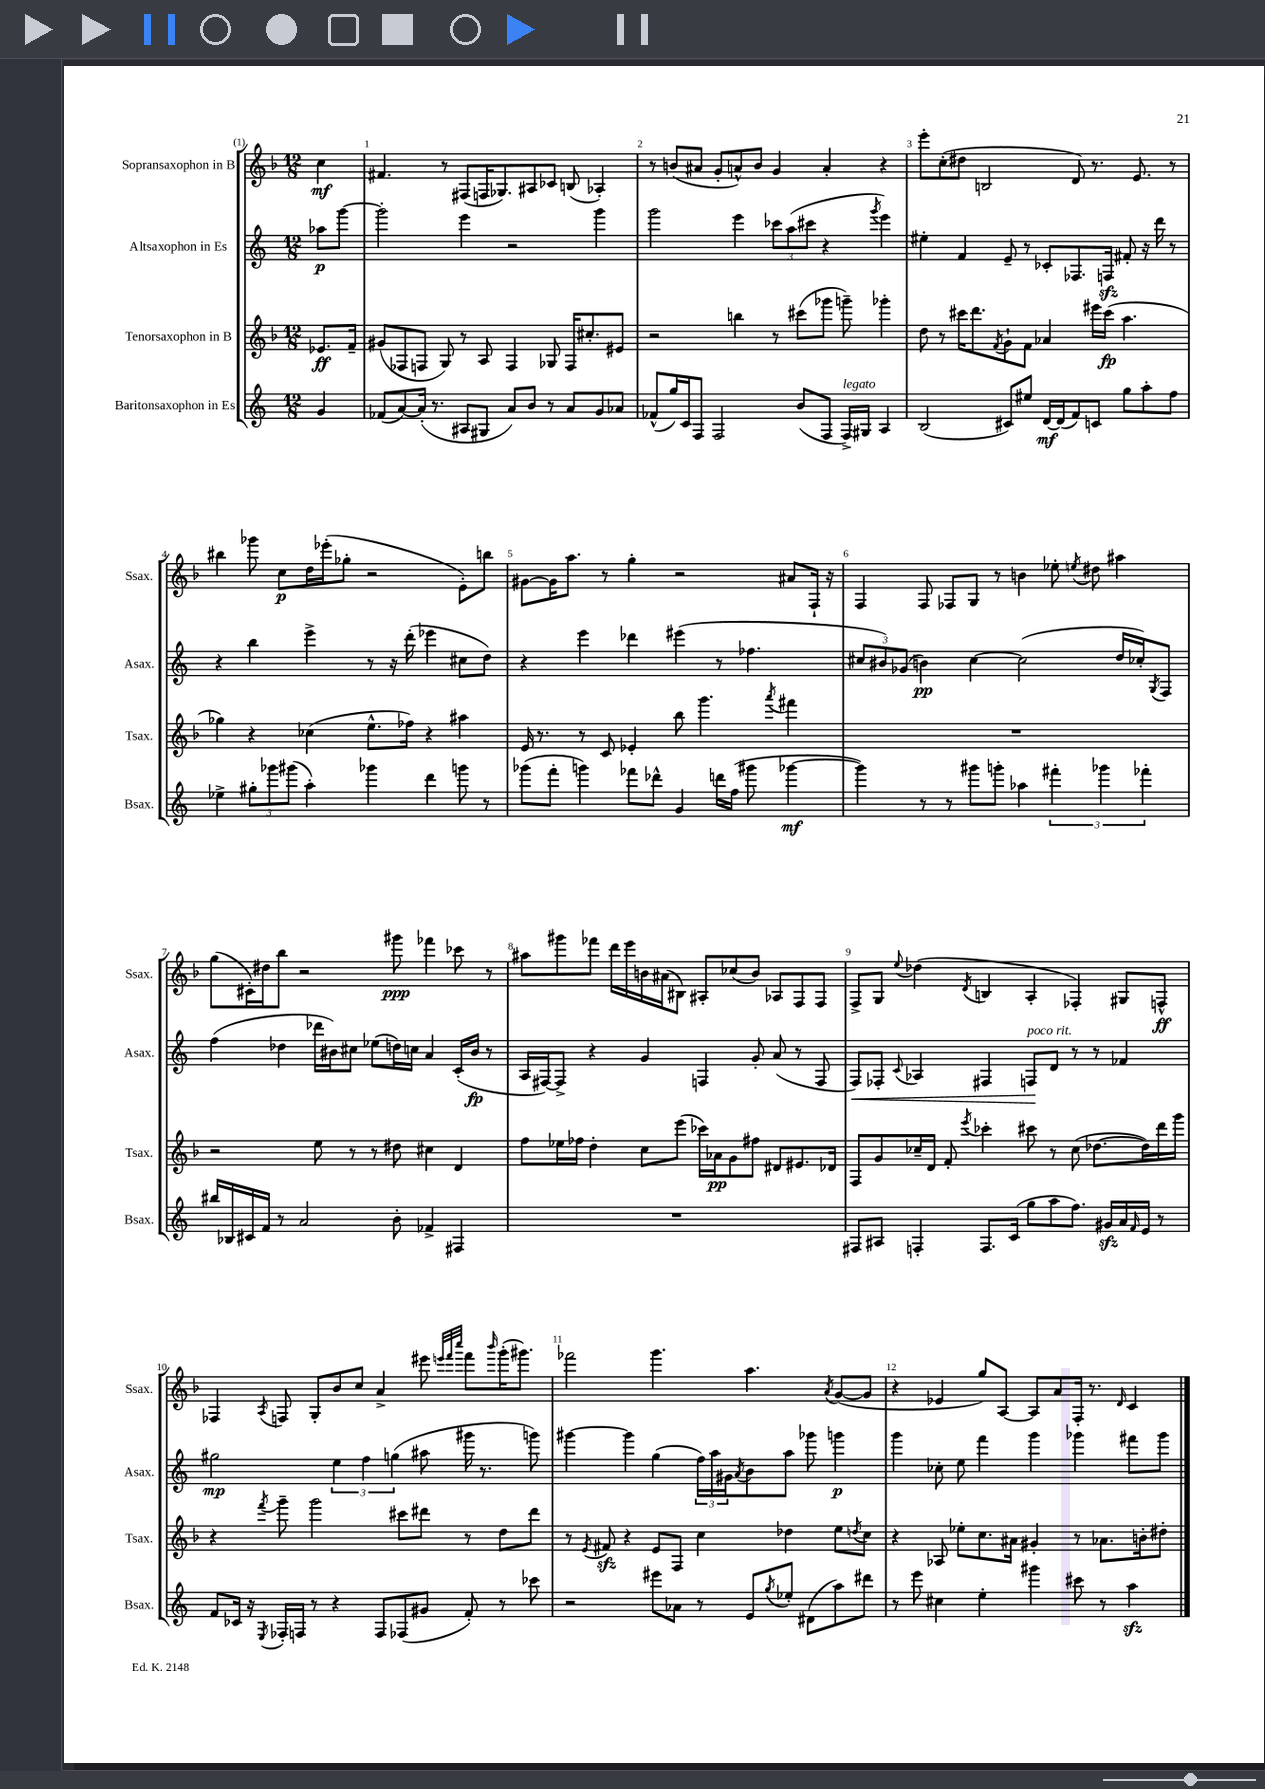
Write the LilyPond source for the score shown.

<<
\new StaffGroup <<
\new Staff = "s0" \with { instrumentName = "Sopransaxophon in B" shortInstrumentName = "Ssax." } {
    \clef treble \key f \major \numericTimeSignature \time 12/8 \partial 4
    c''4\mf |
    fis'4. r8 fis8( f16 ges8.) ais8 ces'8 b8( aes4-.) |
    r8 b'8( ais'8 g'8-. a'8-^) b'8 g'4 a'4-. r4 |
    e'''8-. c''8-.( dis''8 b2 d'8) r8. e'8. r8 |
    bis''4 ges'''8 c''8\p d''16 ees'''16-.( ges''8-. r2 e'8-.) b''8 |
    gis'8~ gis'16 a''8. r8 g''4-. r2 ais'8 f16-! r16 |
    f4 f8 fes8 g8 r8 b'4 ees''8-. \acciaccatura { e''8 } dis''8 ais''4 |
    g''8( cis'16-.) dis''16 bes''8 r2 gis'''8\ppp fes'''4 ces'''8 r8 |
    ais''8 gis'''8 fes'''8 d'''16 e'''16 b'16 ais'16( bis8) ais8-. ces''8( b'8) aes8 f8 f8 |
    f8-> g8 \appoggiatura { e''8 } des''4( \acciaccatura { d'8 } b4 a4-. fes4-.) gis8 f8-^\ff |
    fes4 \acciaccatura { a8 } f8 g8-. bes'8 c''8 a'4-> eis'''8 \grace { e'''32 f'''32 c''''32 } f'''8 \grace { bes'''16 } g'''16-.( gis'''8.) |
    fes'''2 g'''4. a''4. \acciaccatura { a'8 } g'8~( g'8 |
    r4 ees'4 g''8) a8~ a8 a'8 f16-. r8. \grace { d'16 } c'4 \bar "|." |
}
\new Staff = "s1" \with { instrumentName = "Altsaxophon in Es" shortInstrumentName = "Asax." } {
    \clef treble \key c \major \numericTimeSignature \time 12/8 \partial 4
    aes''8\p g'''8~ |
    g'''2-. e'''4 r2 g'''4 |
    g'''2 e'''4 \tuplet 3/2 { ces'''8 a''8( cis'''8 } r4 \acciaccatura { g'''8 } e'''4) |
    eis''4-. f'4 e'8-- r8 ces'8-. fes8. f16\sfz fis'8-. r16 d'''16 r8 |
    r4 b''4 e'''4-> r8 r16 d'''16-.( ees'''4 cis''8 d''8) |
    r4 e'''4 des'''4 eis'''4( r8 fes''4. |
    \tuplet 3/2 { cis''8 bis'8) ges'8( } b'4\pp) cis''4~ cis''2( d''16 ces''16-.) \acciaccatura { g8 } f8 |
    f''4( des''4 des'''16 bis'16) cis''8 ees''8( d''16) c''16 a'4 c'16-.( bis'16\fp r8 |
    a16 fis16~) fis8-> r4 g'4 f4 g'8-. a'8( r8 f8 |
    f8\<) fes8-. \appoggiatura { c'8 } aes4 fis4 f8\!^\markup { \italic "poco rit." } d'8 r8 r8 fes'4 |
    gis''2\mp \tuplet 3/2 { e''4 f''4 g''4( } ais''8 gis'''16 r8. g'''8) |
    gis'''4~ gis'''4 g''4( \tuplet 3/2 { f''16) a''16 gis'16 } \acciaccatura { a'8 } b'8 a''8 ges'''8 g'''4\p |
    g'''4 ces''8-. e''8 f'''4 g'''4 ges'''4 fis'''8 ges'''8 \bar "|." |
}
\new Staff = "s2" \with { instrumentName = "Tenorsaxophon in B" shortInstrumentName = "Tsax." } {
    \clef treble \key f \major \numericTimeSignature \time 12/8 \partial 4
    ees'8.\ff f'16-- |
    gis'8( fes8 f8 g8) r8 a8 f4 ges8 f16 cis''8.-. eis'8 |
    r2 b''4 r8 cis'''8( ges'''8 g'''8--) ges'''4-. |
    d''8 r8 cis'''16 d'''8. \acciaccatura { f'8 } g'8-! f'8 aes'4 eis'''16 cis'''16\fp( a''4. |
    ges''4) r4 ces''4( e''8.-^ fes''16) r4 ais''4 |
    e'16 r8. r8 c'8 ees'4-. bes''8 g'''4. \acciaccatura { a'''8 } fis'''4 |
    R1. |
    r2 e''8 r8 r8 dis''8 cis''4 d'4 |
    f''8 ees''16 fes''16 d''4-. c''8 e'''8( ces'''16) aes'16\pp g'8 fis''8 dis'8 eis'8. des'16 |
    f8 g'8 ces''16-- d'16 f'8-. \acciaccatura { e'''8 } ces'''4-. cis'''8 r8 ces''8( des''8.~ des''16) d'''16 g'''16 |
    r4 \acciaccatura { f'''8 } g'''8-- g'''2 cis'''8 dis'''8 r8 d''8 dis'''8 |
    r8 \acciaccatura { e'8 } fis'8\sfz r4 e'8 f8 c''4 des''4 e''8 \acciaccatura { d''8 } c''8 |
    r4 aes8 ees''8-. c''8. ais'16 gis'4-. r8 aes'8. b'16-. dis''8-. \bar "|." |
}
\new Staff = "s3" \with { instrumentName = "Baritonsaxophon in Es" shortInstrumentName = "Bsax." } {
    \clef treble \key c \major \numericTimeSignature \time 12/8 \partial 4
    g'4 |
    fes'8( a'8~) a'16-.( r8. ais8 gis8 a'8) b'8 r8 a'8 g'8 aes'8 |
    fes'8-^( g''16) c'16 f8 f2 b'8( f8 f16->^\markup { \italic "legato" }) gis16 a4 |
    b2( cis'8) eis''8 d'16~\mf d'16( f'8) c'8 g''8 a''8-. f''8 |
    ees''4-> \tuplet 3/2 { gis''8-. ges'''8 gis'''8( } a''4-.) ges'''4 d'''4 g'''8 r8 |
    ges'''8( f'''8-. g'''4) fes'''8 des'''8-^ g'4 d'''16 f''16( gis'''8 ges'''4~\mf |
    ges'''4) r8 r8 gis'''8 g'''8-. aes''4 \tuplet 3/2 { fis'''4-. ges'''4 fes'''4-. } |
    bis''16 bes16 cis'16 f'16 r8 a'2 b'8-. fes'4-> fis4 |
    R1. |
    fis8 ais8 f4-. f8. c'16( g''8 a''8 f''8.) gis'16\sfz a'16 \grace { f'16 } e'16 r8 |
    f'8 ces'16 r16 \acciaccatura { e8 } fes16-. f16 r8 r4 f8 fes8( gis'8 f'8-.) r8 ces'''8 |
    r2 eis'''8 aes'8 r8 e'8 \acciaccatura { g''8 } ees''8-. dis'8( a''8) dis'''8 |
    r8 e'''8 cis''4 e''4-. gis'''4 cis'''8 r8 a''4\sfz \bar "|." |
}
>>
>>
\layout { \context { \Score \override BarNumber.break-visibility = ##(#f #t #t) barNumberVisibility = #all-bar-numbers-visible } }
